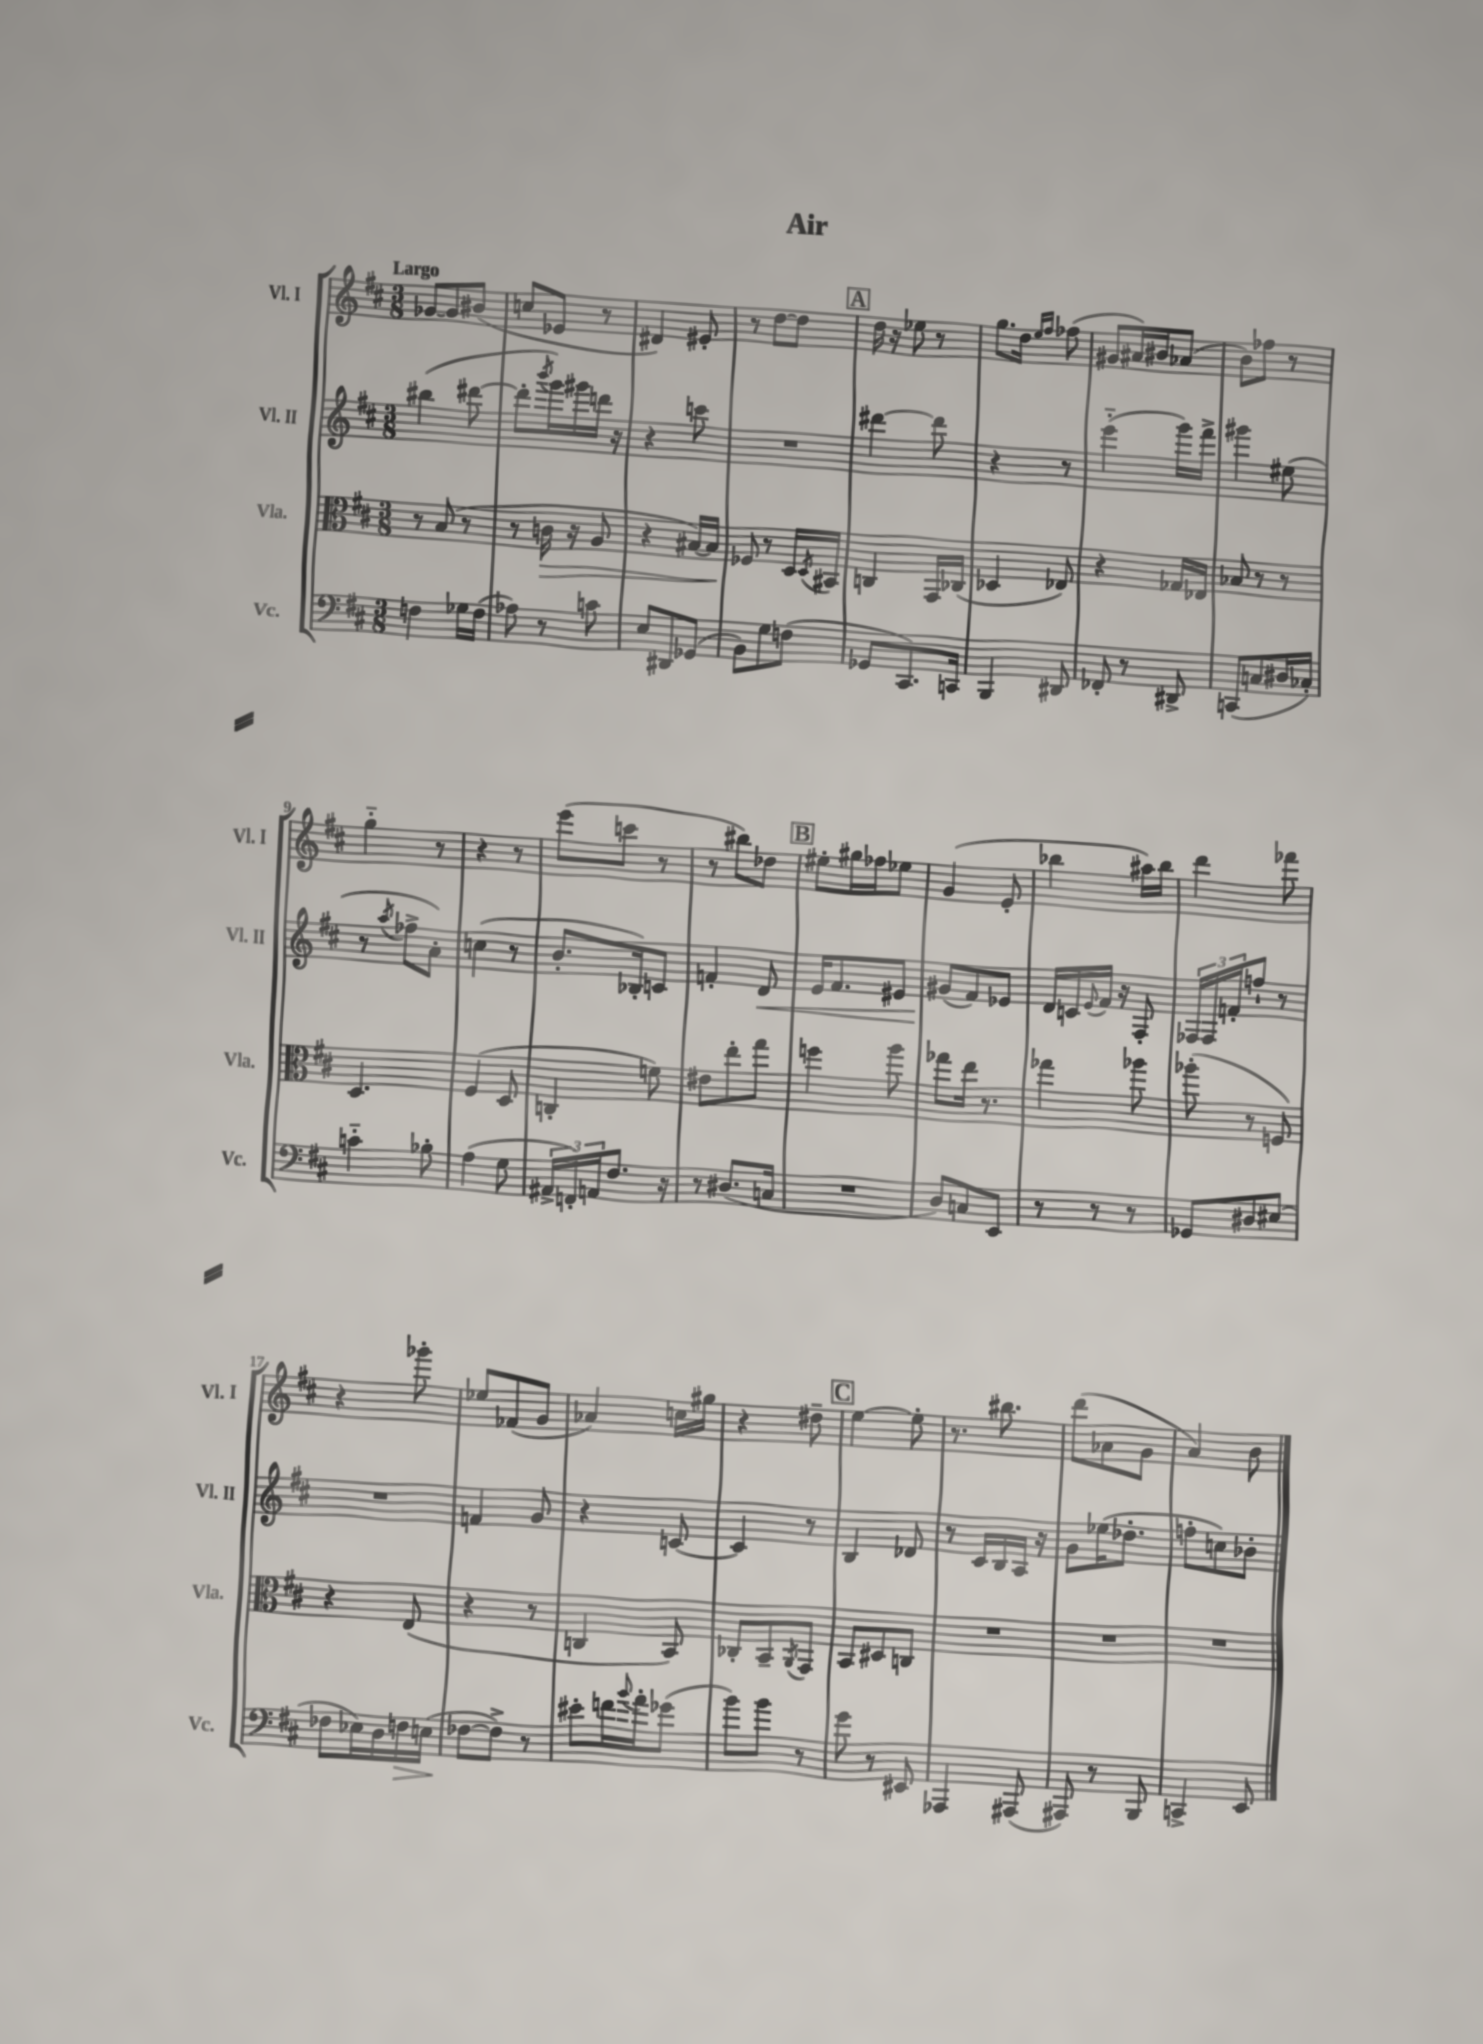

**kern	**kern	**kern	**kern
*staff4	*staff3	*staff2	*staff1
*clefF4	*clefC3	*clefG2	*clefG2
*k[f#c#]	*k[f#c#]	*k[f#c#]	*k[f#c#]
*M3/8	*M3/8	*M3/8	*M3/8
4F	8r	(4bb#	[8g-
.	(8B	.	8g-]
16G-	8r	[8ddd#	(8b#
(16F	.	.	.
=	=	=	=
8A-)	8r	8ddd#']	8cc
.	.	8qbbb	.
8r	16c	16ggg)	8e-
.	16r	16ggg#	.
8c	8A	16ddd	8r
.	.	16r	.
=	=	=	=
8E	4r	4r	4d#)
8DD#	.	.	.
(8GG-	[16B#)	8ccc	8e#'
.	16B#]	.	.
=	=	=	=
8BB)	8F-	4.r	8r
8G	8r	.	[8dd
(8F	16D	.	8dd]
.	8qD	.	.
.	16BB#	.	.
=	=	=	=
8GG-	4C	[4ddd#	16dd
.	.	.	16r
8.CC#)	.	.	8ee-
.	16GG	8ddd#]	8r
16CC	(16C-	.	.
=	=	=	=
4BBB	4D-	4r	8.gg
.	.	.	16dd
.	.	.	16qqee
.	.	.	16qqff#
8DD#	8E-)	8r	(8ff-
=	=	=	=
8FF-'	4r	(4eee'~	8g#
8r	.	.	16a#)
.	.	.	16b#
8DD#^	16G-	16ggg)	(8a-
.	16E-	16fff#^	.
=	=	=	=
(8CC	8B-	4ggg#	8b)
8C	8r	.	8ff-
16D#	8r	(8ee#	8r
16C-')	.	.	.
=	=	=	=
4c'~	4.D	8r	4gg'~
.	.	8qaa	.
.	.	8ff-^	.
8B-'	.	8a')	8r
=	=	=	=
(4A	(4F#	(4cc	4r
8G	8D	8r	8r
=	=	=	=
24AA#^	4C'	8.b'	(8eee
24FF')	.	.	.
24AA	.	.	.
8.F#	.	.	8ccc
.	.	16B-')	.
.	8f)	8c	8r
16r	.	.	.
=	=	=	=
8r	8e#	4f'	8r
(8.D#	8ee'	.	8bb#)
.	8gg	8d	8dd-
16C	.	.	.
=	=	=	=
4.r	4ff	16e	8ee#'
.	.	8.f#	.
.	.	.	16gg#
.	.	.	16ff-
.	8aa	8e#	8ee-
=	=	=	=
8D)	8gg-	(8g#	(4g
8C	16ee	8f#)	.
.	8.r	.	.
8EE	.	8e-	8e'
=	=	=	=
8r	4gg-	16d	4bb-
.	.	16c	.
.	.	8qqe	.
8r	.	16f#	.
.	.	16r	.
8r	8aa-	8F#'	16aa#)
.	.	.	16bb-
=	=	=	=
8GG-	(8aa-'	24F-	4ddd
.	.	24F-	.
.	.	24f'	.
8D#	8r	8ff`	.
(8E#	8F)	8r	8fff-
=	=	=	=
8F-	4r	4.r	4r
16E-)	.	.	.
16D	.	.	.
16F	(8E	.	8ggg-'
(16E	.	.	.
=	=	=	=
[8F-	4r	4f	8ee-
8F-^])	.	.	(8f-
8r	8r	8g	8g
=	=	=	=
8e#'	4C	4r	4a-)
16f	.	.	.
8qqb	.	.	.
16a'	.	.	.
(8g-	8BB)	[8c	16cc
.	.	.	16gg#
=	=	=	=
8b)	8C-'	4c]	4r
8b	8BB~	.	.
.	8qAA	.	.
8r	8GG	8r	8dd#~
=	=	=	=
8g	8BB	4B	[4ee
8r	8D#	.	.
8EE#	8C	8d-	8ee']
=	=	=	=
4AAA-	4.r	8r	8.r
.	.	16c#	.
.	.	16B	8.bb#
(8AAA#	.	16A	.
.	.	16r	.
=	=	=	=
8AAA#)	4.r	8g	(8ddd
8r	.	(16ee-	8a-
.	.	8.dd-'	.
8BBB	.	.	8g
=	=	=	=
4CC^	4.r	8ff'	4a)
.	.	8cc)	.
8EE	.	8b-'	8b
==	==	==	==
*-	*-	*-	*-
